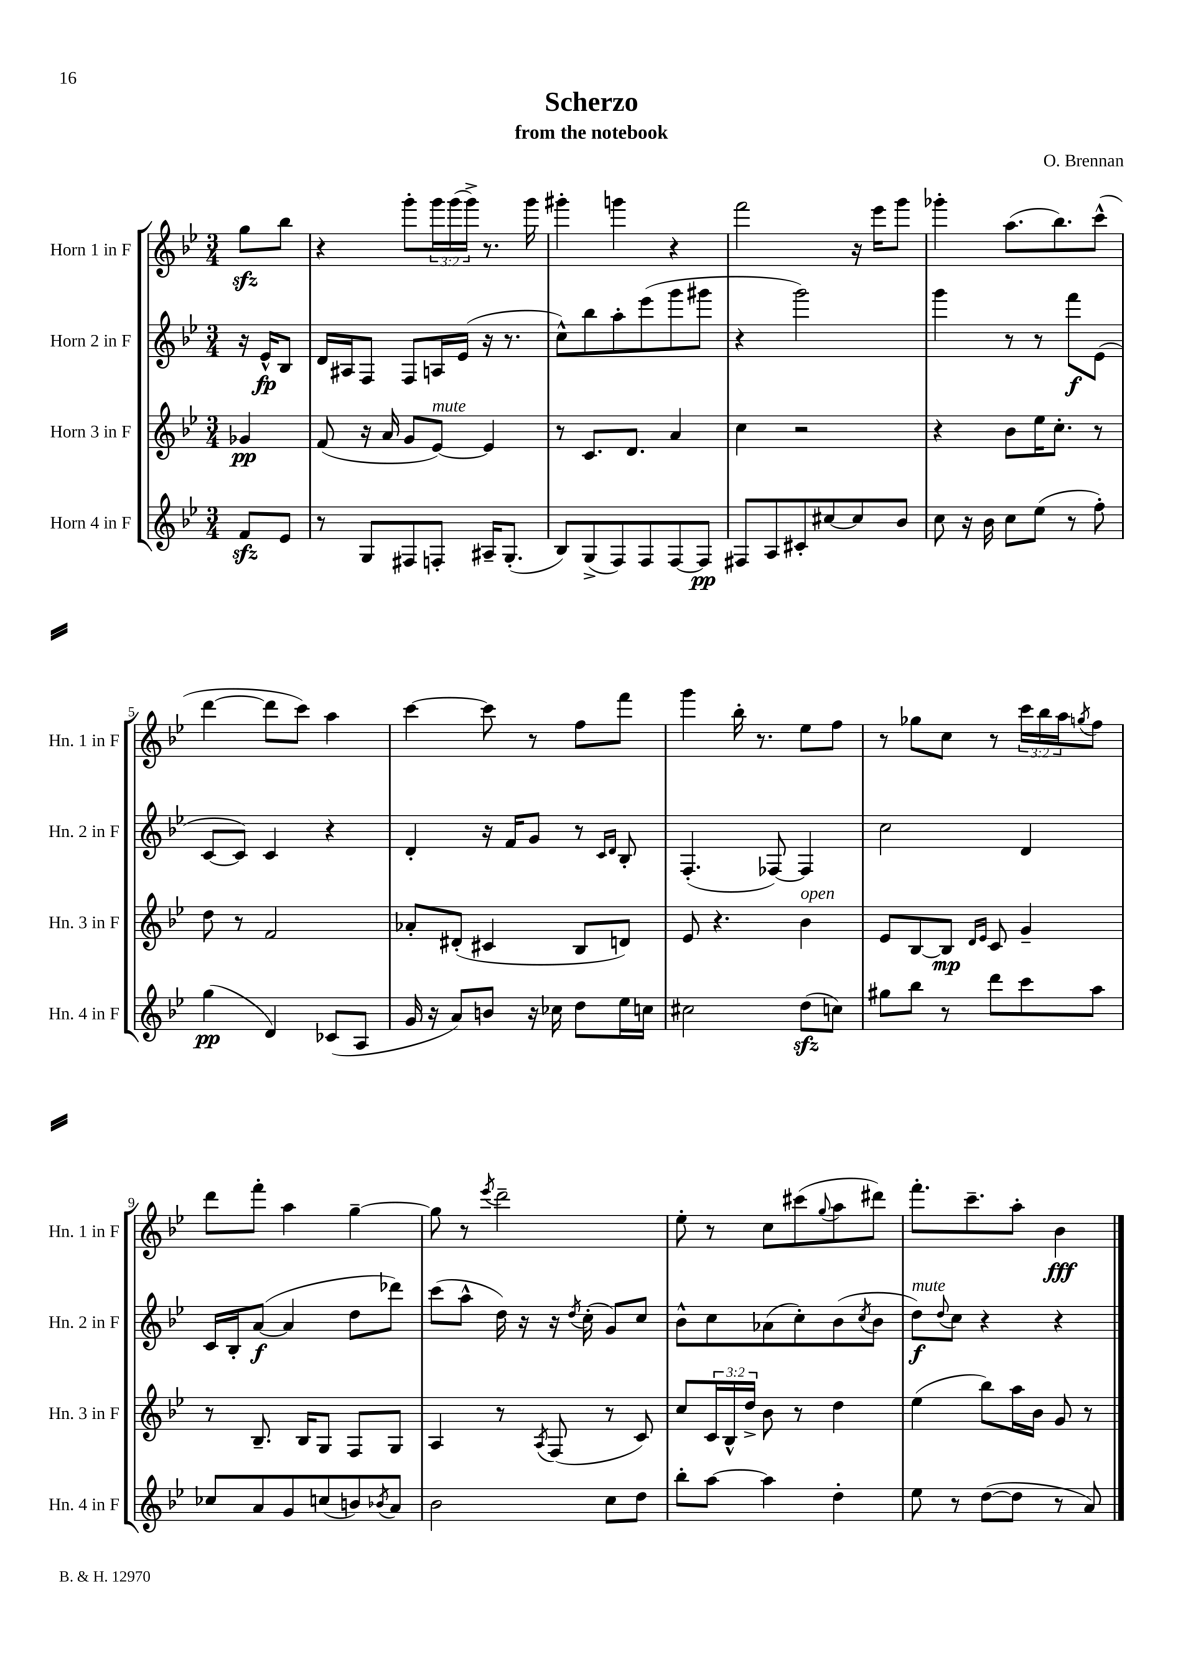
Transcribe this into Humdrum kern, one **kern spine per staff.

**kern	**kern	**kern	**kern
*staff4	*staff3	*staff2	*staff1
*clefG2	*clefG2	*clefG2	*clefG2
*k[b-e-]	*k[b-e-]	*k[b-e-]	*k[b-e-]
*M3/4	*M3/4	*M3/4	*M3/4
8f/L	4g-/	16r	8gg\L
.	.	16e-^^/LK	.
8e-/J	.	8B-/J	8bb-\J
=	=	=	=
8r	(8f/	16d/LL	4r
.	.	16A#/J	.
8G/L	16r	8F/J	.
.	16a/	.	.
8F#/	8g/L	8F/L	8ggg'\L
8F'/J	[8e-/J)	16A/L	24ggg\L
.	.	.	(24ggg\
.	.	(16e-/JJ	.
.	.	.	24ggg^\JJ)
16A#~/LK	4e-/]	16r	8.r
(8.G'/J	.	8.r	.
.	.	.	16ggg\
=	=	=	=
8B-/L)	8r	8cc^^\L)	4ggg#'\
(8G^/	8.c/L	8bb-\	.
8F/)	.	8aa'\	4ggg\
.	8.d/J	.	.
8F/	.	(8eee-\	.
[8F/	4a/	8ggg\	4r
8F/]J	.	8ggg#\J	.
=	=	=	=
8F#/L	4cc\	4r	2fff\
8A/	.	.	.
8c#'/	2r	2ggg\)	.
[8cc#/	.	.	.
8cc#/]	.	.	16r
.	.	.	16eee-\LK
8b-/J	.	.	8ggg\J
=	=	=	=
8cc\	4r	4ggg\	4ggg-'\
16r	.	.	.
16b-\	.	.	.
8cc\L	8b-\L	8r	(8.aa\L
(8ee-\J	16ee-\K	8r	.
.	8.cc'\J	.	8.bb-\)
8r	.	8fff\L	.
8ff'\)	8r	(8e-\J	(8ccc^^\J
=	=	=	=
(4gg\	8dd\	[8c/L	[4ddd\
.	8r	8c/]J)	.
4d/)	2f/	4c/	8ddd\]L
.	.	.	8ccc\J)
(8c-/L	.	4r	4aa\
8A/J	.	.	.
=	=	=	=
16g/	8a-'/L	4d'/	[4ccc\
16r	.	.	.
8a/L)	(8d#'/J	.	.
8b/J	4c#/	16r	8ccc\]
.	.	16f/LK	.
16r	.	8g/J	8r
16cc-\	.	.	.
8dd\L	8B-/L	8r	8ff\L
.	.	16qqc/LL	.
.	.	16qqd/JJ	.
16ee-\L	8d/J)	8B-'/	8fff\J
16cc\JJ	.	.	.
=	=	=	=
2cc#\	8e-/	(4.F'/	4ggg\
.	4.r	.	.
.	.	.	16bb-'\
.	.	.	8.r
.	.	[8F-/)	.
(8dd\L	4b-\	4F-/]	8ee-\L
8cc\J)	.	.	8ff\J
=	=	=	=
8gg#\L	8e-/L	2cc\	8r
8bb-\J	[8B-/	.	8gg-\L
8r	8B-/]J	.	8cc\J
.	16qqd/LL	.	.
.	16qqe-/JJ	.	.
8ddd\L	8c/	.	8r
8ccc\	4g~/	4d/	24ccc\LL
.	.	.	24bb-\
.	.	.	24aa\J
.	.	.	8qgg/
8aa\J	.	.	8ff\J
=	=	=	=
8cc-/L	8r	16c/LL	8ddd\L
.	.	16B-'/J	.
8a/	8.B-~/	([8a/J	8fff'\J
8g/	.	4a/]	4aa\
.	16B-/LK	.	.
(8cc/	8G/J	.	.
8b/)	8F/L	8dd\L	[4gg~\
8qb-/	.	.	.
8a/J	8G/J	8ddd-\J)	.
=	=	=	=
2b-\	4A/	(8ccc\L	8gg\]
.	.	8aa^^\J	8r
.	.	.	8qeee-/
.	8r	16dd\)	2ddd~\
.	.	16r	.
.	8qA/	.	.
.	(8F/	16r	.
.	.	8qdd/	.
.	.	(16cc'\	.
8cc\L	8r	8g/L)	.
8dd\J	8c/)	8cc/J	.
=	=	=	=
8bb-'\L	8cc/L	8b-^^\L	8ee-'\
[8aa\J	24c/L	8cc\	8r
.	24B-^^/	.	.
.	24dd^/JJ	.	.
4aa\]	8b-\	(8a-\	8cc\L
.	8r	8cc'\)	(8ccc#\
.	.	.	8qqgg/
4dd'\	4dd\	(8b-\	8aa\
.	.	8qcc/	.
.	.	8b-\J	8ddd#\J)
=	=	=	=
8ee-\	(4ee-\	8dd\L)	8.fff'\L
.	.	8qqdd/	.
8r	.	8cc\J	.
.	.	.	8.ccc~\
([8dd\L	8bb-\L)	4r	.
8dd\]J	16aa\L	.	8aa'\J
.	16b-\JJ	.	.
8r	8g/	4r	4b-\
8a/)	8r	.	.
==	==	==	==
*-	*-	*-	*-
